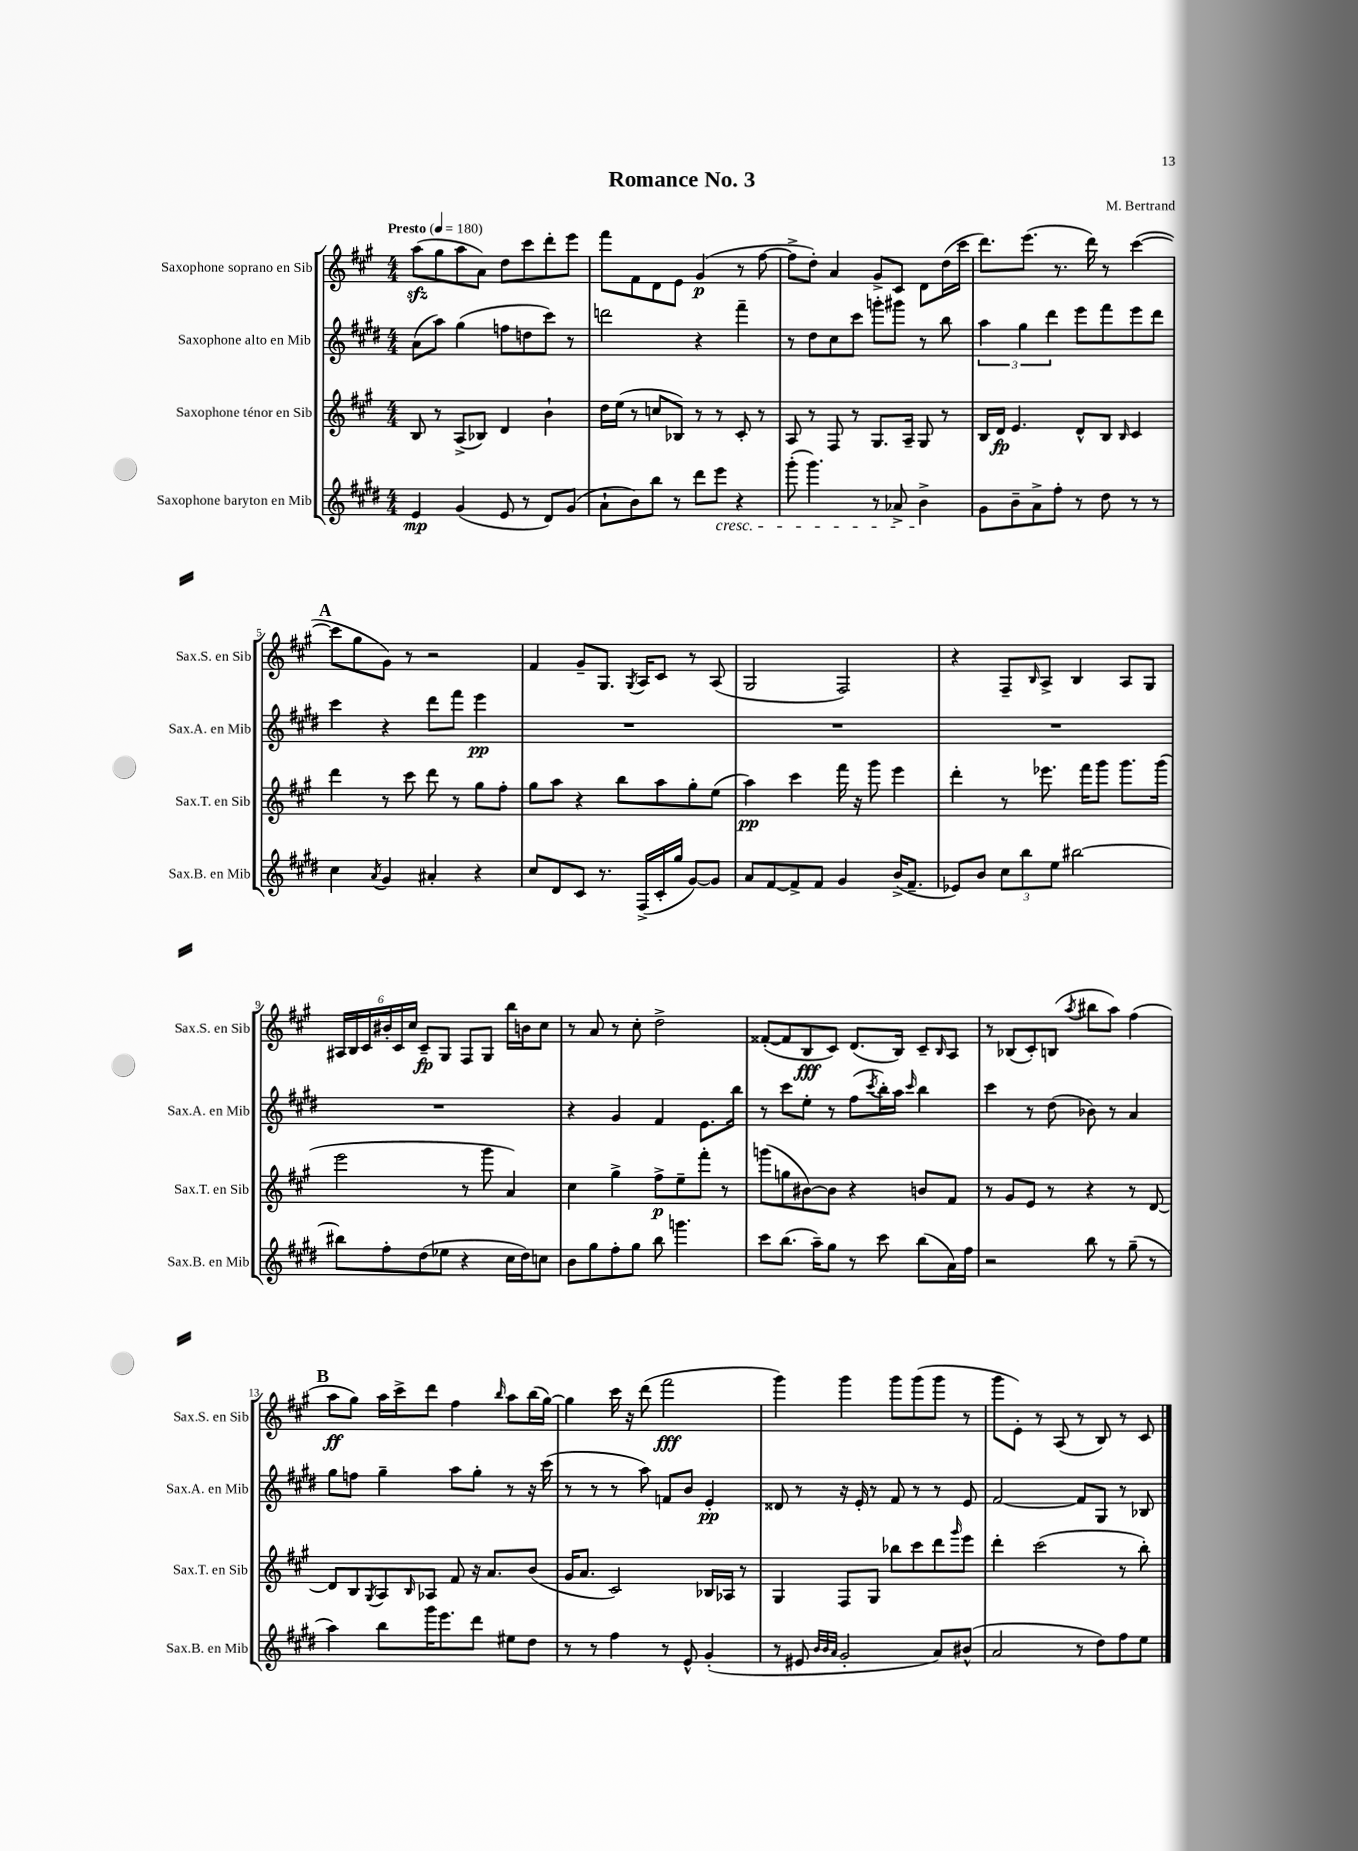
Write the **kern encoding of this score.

**kern	**kern	**kern	**kern
*staff4	*staff3	*staff2	*staff1
*clefG2	*clefG2	*clefG2	*clefG2
*k[f#c#g#d#]	*k[f#c#g#]	*k[f#c#g#d#]	*k[f#c#g#]
*M4/4	*M4/4	*M4/4	*M4/4
*MM180	*MM180	*MM180	*MM180
4e/	8B/	(8a\L	(8aa\L
.	8r	8aa\J)	8gg#\
(4g#/	(8A^/L	(4gg#\	8aa\
.	8B-/J)	.	8a\J)
8e/	4d/	8ff\L	8dd\L
8r	.	8dd\	8ccc#\
8d#/L)	4b`\	8ccc#\J)	8ddd'\
(8g#/J	.	8r	8eee\J
=	=	=	=
8a`\L	16dd\LL	2ddd\	8fff#\L
.	(16ee\JJ	.	.
8b\)	8r	.	8f#\
8bb\J	8cc/L	.	8d\
8r	8B-/J)	.	8e\J
8ddd#\L	8r	4r	(4g#/
8eee\J	8r	.	.
4r	8c#'/	4fff#~\	8r
.	8r	.	[8ff#\
=	=	=	=
(8ggg#'\	8A/	8r	8ff#^\]L
4.ggg#\)	8r	8dd#\L	8dd'\J)
.	8F#/	8cc#\	4a/
.	8r	8ccc#\J	.
8r	8.G#/L	8ggg'\L	8g#^/L
8a-^/	.	8ggg#\J	8c#/J
.	16A~/Jk	.	.
4b^\	8G#/	8r	8d\L
.	8r	8bb\	(16dd\L
.	.	.	16ccc#\JJ
=	=	=	=
8g#\L	16B/LL	6aa\	8.ddd\L)
.	16d/JJ	.	.
8b~\	4.e/	.	.
.	.	6gg#\	.
.	.	.	(8.eee\J
8a^\	.	.	.
.	.	6ddd#\	.
8ff#'\J	.	.	8.r
8r	8d^^/L	8eee\L	.
.	.	.	16ddd\)
8dd#\	8B/J	8fff#\	8r
.	16qqB/	.	.
8r	4c#/	8eee\	([4ccc#\
8r	.	8ddd#\J	.
=	=	=	=
4cc#\	4ddd\	4ccc#\	8ccc#\]L
.	.	.	8gg#\
8qa/	.	.	.
4g#/	8r	4r	8g#\J)
.	8ccc#\	.	8r
4a#'/	8ddd\	8ddd#\L	2r
.	8r	8fff#\J	.
4r	8gg#\L	4eee\	.
.	8ff#'\J	.	.
=	=	=	=
8cc#/L	8gg#\L	1r	4f#/
8d#/	8aa\J	.	.
8c#/J	4r	.	8g#~/L
8.r	.	.	8.G#/J
.	8bb\L	.	.
.	.	.	8qG#/
(16F#^/LL	.	.	16A/LK
16c#'/	8aa\	.	8c#/J
16gg#/JJ	.	.	.
[8g#/L)	8gg#'\	.	8r
8g#/]J	(8ee\J	.	(8A/
=	=	=	=
8a/L	4aa\)	1r	2G#/
[8f#/	.	.	.
8f#^/]	4ccc#\	.	.
8f#/J	.	.	.
4g#/	16fff#\	.	2F#/)
.	16r	.	.
.	8ggg#\	.	.
(16b^/LK	4eee\	.	.
8.f#~/J	.	.	.
=	=	=	=
8e-/L)	4ddd'\	1r	4r
8b/J	.	.	.
12cc#\L	8r	.	8F#~/L
12bb\	.	.	.
.	.	.	16qqB/
.	8.eee-\	.	8A^/J
12ee\J	.	.	.
[2bb#\	.	.	4B/
.	16fff#\LK	.	.
.	8ggg#\J	.	.
.	8.ggg#\L	.	8A/L
.	.	.	8G#/J
.	(16ggg#\Jk	.	.
=	=	=	=
8bb#\]L	2eee\	1r	24A#/LL
.	.	.	24B/
.	.	.	24c#/
8ff#'\	.	.	24b#'/
.	.	.	24c#/
.	.	.	24cc#/JJ
(8dd#\	.	.	8c#~/L
8ee-\J	.	.	8G#/J
4r	8r	.	8F#/L
.	8ggg#\	.	8G#/J
16cc#\LL	4a/)	.	16bb\LL
16dd#\J)	.	.	16b\J
8cc\J	.	.	8cc#\J
=	=	=	=
8b\L	4cc#\	4r	8r
8gg#\	.	.	8a/
8ff#'\	4gg#^\	4g#/	8r
8gg#\J	.	.	8cc#'\
8bb\	8ff#^\L	4f#/	2dd^\
4.ggg\	8ee~\	.	.
.	8fff#'\J	8.e\L	.
.	8r	.	.
.	.	16bb\Jk	.
=	=	=	=
8ccc#\L	(8ggg\L	8r	([8f##'/L
(8.bb\J	8gg\	8ccc#\L	8f##/]
.	[8b#\)	8ee'\J	8B/
16aa~\LK)	.	.	.
8gg#\J	8b#\]J	8r	8c#/J)
8r	4r	(8ff#\L	(8.d/L
.	.	8qccc#/	.
8ccc#\	.	16bb'\L)	.
.	.	16aa\JJ	16B/Jk)
.	.	16qqccc#/	.
(8bb\L	8b/L	4bb\	8c#~/L
.	.	.	16qqB/
16a\L)	8f#/J	.	8A/J
16ff#\JJ	.	.	.
=	=	=	=
2r	8r	4ccc#\	8r
.	8g#/L	.	(8B-/L
.	8e/J	8r	8c#'/)
.	8r	(8dd#\	(8B/J
.	.	.	8qaa/
8bb\	4r	8b-\)	8bb#\L
8r	.	8r	8aa\J)
(8gg#~\	8r	4a/	(4ff#\
8r	[8d/	.	.
=	=	=	=
4aa\)	8d/]L	8gg#\L	8aa\L
.	8B/	8ff\J	8gg#\J)
.	8qG#/	.	.
8bb\L	8A/	4gg#~\	16aa\LL
.	.	.	16ccc#^\J
.	16qqB/	.	.
16ggg#\K	8A-/J	.	8ddd\J
8.eee\	.	.	.
.	8f#/	8aa\L	4ff#\
8ddd#\J	16r	8gg#'\J	.
.	8.a/L	.	.
.	.	.	16qqbb/
8ee#\L	.	8r	8aa\L
8dd#\J	(8b/J	16r	(16bb\L
.	.	(16ccc#\	[16gg#\JJ)
=	=	=	=
8r	16g#/LK	8r	4gg#\]
.	8.a/J	.	.
8r	.	8r	.
4ff#\	2c#/)	8r	16ccc#\
.	.	.	16r
.	.	8aa\)	(8ddd\
8r	.	8f/L	2fff#\
8e^^/	.	8b/J	.
(4g#'/	16B-/LL	4e'/	.
.	16A-/JJ	.	.
.	8r	.	.
=	=	=	=
8r	4G#/	8d##/	4ggg#\)
8e#/	.	8r	.
32qqb/LLL	.	.	.
32qqb/	.	.	.
32qqa/JJJ	.	.	.
2g#'/	8F#/L	16r	4ggg#\
.	.	16e'/	.
.	8G#/J	8r	.
.	8bb-\L	8f#/	8ggg#\L
.	8ccc#\	8r	(8ggg#\
8a/L)	8ddd\	8r	8ggg#\J
.	16qqggg#/	.	.
(8b#^^/J	8eee\J	8e/	8r
=	=	=	=
2a/	4ddd'\	[2f#/	8ggg#\L
.	.	.	8e'\J)
.	(2ccc#\	.	8r
.	.	.	(8A/
8r	.	8f#/]L	8r
8dd#\L)	.	8G#/J	8B/)
8ff#\	8r	8r	8r
8ee\J	8bb'\)	8B-/	8c#/
==	==	==	==
*-	*-	*-	*-
